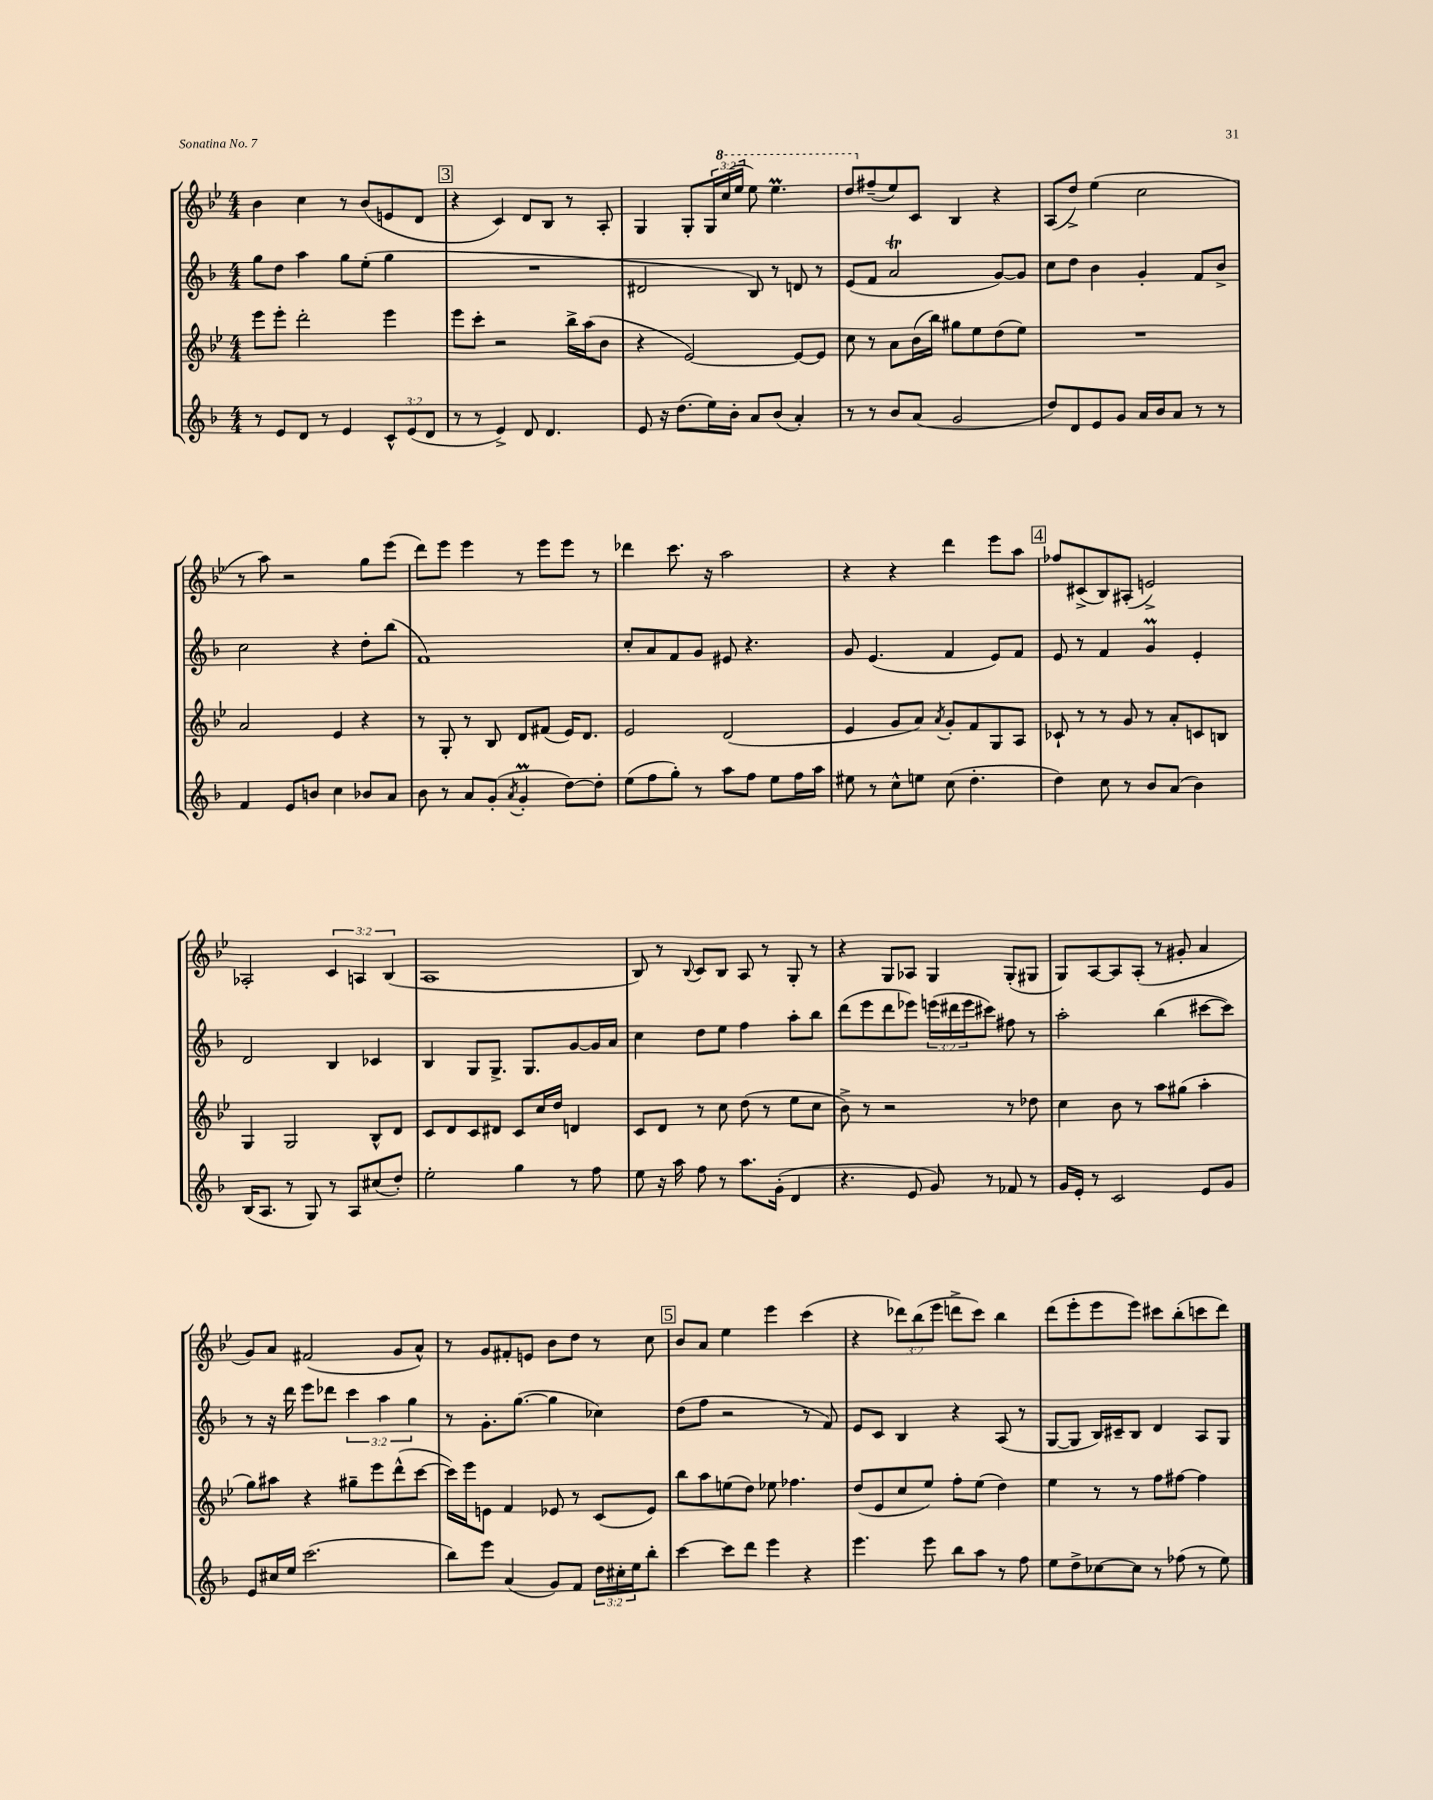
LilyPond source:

<<
\new StaffGroup <<
\new Staff = "s0" {
    \clef treble \key bes \major \numericTimeSignature \time 4/4 \override Staff.TupletNumber.text = #tuplet-number::calc-fraction-text
    bes'4 c''4 r8 bes'8( e'8 d'8 |
    \mark \markup { \box "3" } r4 c'4) d'8 bes8 r8 a8-. |
    g4 g8-. \tuplet 3/2 { g16 \ottava #1 c'''16( ees'''16 } ees'''8) ees'''4.\prall |
    d'''8 \ottava #0 fis''8--( ees''8) c'8 bes4 r4 |
    a8( d''8->) ees''4( c''2 |
    r8 a''8) r2 g''8 ees'''8( |
    d'''8) ees'''8 ees'''4 r8 ees'''8 ees'''8 r8 |
    des'''4 c'''8. r16 a''2 |
    r4 r4 d'''4 ees'''8 a''8 |
    \mark \markup { \box "4" } fes''8 cis'8->( bes8) ais8-.( e'2->) |
    aes2-. \tuplet 3/2 { c'4 a4 bes4( } |
    a1 |
    bes8) r8 \appoggiatura { bes8 } c'8 bes8 a8 r8 g8-. r8 |
    r4 g8 aes8 g4 g8-.( gis8 |
    g8) a8~ a8 a8-.( r8 gis'8-. a'4 |
    g'8) a'8 fis'2( g'8 a'8-^) |
    r8 g'8 fis'8-. e'8 bes'8 d''8 r8 c''8 |
    \mark \markup { \box "5" } bes'8 a'8 ees''4 ees'''4 c'''4( |
    r4 \tuplet 3/2 { des'''8) bes''8( ees'''8 } d'''8-> c'''8) bes''4 |
    d'''8( ees'''8-. ees'''8 ees'''8) cis'''8 bes''8-.( c'''8 d'''8) \bar "|." |
}
\new Staff = "s1" {
    \clef treble \key f \major \numericTimeSignature \time 4/4 \override Staff.TupletNumber.text = #tuplet-number::calc-fraction-text
    g''8 d''8 a''4 g''8 e''8-.( g''4 |
    \mark \markup { \box "3" } R1 |
    dis'2 bes8) r8 d'8 r8 |
    e'8( f'8 a'2\trill g'8~) g'8 |
    c''8 d''8 bes'4 g'4-. f'8 bes'8-> |
    c''2 r4 d''8-. bes''8( |
    f'1) |
    c''8-. a'8 f'8 g'8 eis'8 r4. |
    g'8 e'4.( f'4 e'8) f'8 |
    \mark \markup { \box "4" } e'8 r8 f'4 g'4\prall e'4-. |
    d'2 bes4 ces'4 |
    bes4 g8 g8.-> g8. g'8~ g'16 a'16 |
    c''4 d''8 e''8 f''4 a''8-. bes''8 |
    d'''8( e'''8 d'''8 ees'''8) \tuplet 3/2 { e'''16( dis'''16 e'''16 } cis'''8) fis''8 r8 |
    a''2-. bes''4( cis'''8~ cis'''8) |
    r8 r16 d'''16 e'''8 des'''8 \tuplet 3/2 { c'''4 a''4 g''4 } |
    r8 g'8.-. g''8.~( g''4 ces''4) |
    \mark \markup { \box "5" } d''8( f''8 r2 r8 f'8) |
    e'8 c'8 bes4 r4 a8( r8 |
    g8~ g8 bes16) cis'16-- bes8 d'4 a8 g8 \bar "|." |
}
\new Staff = "s2" {
    \clef treble \key bes \major \numericTimeSignature \time 4/4
    ees'''8 ees'''8-. d'''2-. ees'''4 |
    \mark \markup { \box "3" } ees'''8 c'''8-. r2 bes''16-> a''16( bes'8 |
    r4 ees'2~) ees'8~ ees'8 |
    c''8 r8 a'8 bes'16( bes''16) gis''8 ees''8 d''8( ees''8) |
    R1 |
    a'2 ees'4 r4 |
    r8 g8-. r8 bes8 d'8 fis'8( ees'16) d'8. |
    ees'2 d'2( |
    ees'4 g'8 a'8) \acciaccatura { a'8 } g'8-. f'8 g8 a8 |
    \mark \markup { \box "4" } ces'8-! r8 r8 g'8 r8 a'8-. c'8 b8 |
    g4 g2 bes8-^ d'8 |
    c'8 d'8 c'8 dis'8 c'8 c''16 d''16 d'4 |
    c'8 d'8 r8 c''8 d''8( r8 ees''8 c''8 |
    bes'8->) r8 r2 r8 des''8 |
    c''4 bes'8 r8 a''8 gis''8( a''4-. |
    g''8) ais''8 r4 gis''8-- ees'''8 d'''8-^( c'''8~ |
    c'''16) ees'''16 e'8 f'4 ees'8 r8 c'8( ees'8) |
    \mark \markup { \box "5" } bes''8 a''8 e''8( d''8) ees''8 fes''4. |
    d''8( ees'8 c''8 ees''8) f''8-. ees''8( d''4) |
    ees''4 r8 r8 f''8 fis''8~ fis''4 \bar "|." |
}
\new Staff = "s3" {
    \clef treble \key f \major \numericTimeSignature \time 4/4 \override Staff.TupletNumber.text = #tuplet-number::calc-fraction-text
    r8 e'8 d'8 r8 e'4 \tuplet 3/2 { c'8-^ e'8( d'8 } |
    \mark \markup { \box "3" } r8 r8 e'4->) d'8 d'4. |
    e'8 r16 d''8.( e''16) bes'16-. a'8 bes'8( a'4-.) |
    r8 r8 bes'8 a'8( g'2 |
    d''8) d'8 e'8 g'8 a'16 bes'16 a'8 r8 r8 |
    f'4 e'8 b'8 c''4 bes'8 a'8 |
    bes'8 r8 a'8 g'8-.( \acciaccatura { a'8 } g'4-.\prall d''8~) d''8-. |
    e''8( f''8 g''8-.) r8 a''8 f''8 e''8 f''16 a''16 |
    eis''8 r8 c''8-^ e''8 c''8( d''4.-. |
    \mark \markup { \box "4" } d''4) c''8 r8 bes'8 a'8( bes'4) |
    bes16( a8. r8 g8) r8 a8 cis''8( d''8-.) |
    e''2-. g''4 r8 f''8 |
    e''8 r16 a''16 f''8 r8 a''8. g'16-.( d'4 |
    r4. e'8 g'8) r8 fes'8 r8 |
    g'16 e'16-. r8 c'2 e'8 g'8 |
    e'8 cis''16 e''16 c'''2.( |
    bes''8) e'''8 a'4( g'8) f'8 \tuplet 3/2 { d''16 cis''16-. e''16 } bes''8-. |
    \mark \markup { \box "5" } c'''4~ c'''8 d'''8 e'''4 r4 |
    e'''4. e'''8 bes''8 a''8 r8 f''8 |
    e''8 d''8-> ces''8~ ces''8 r8 fes''8( r8 e''8) \bar "|." |
}
>>
>>
\layout { \context { \Score \remove "Bar_number_engraver" } }
